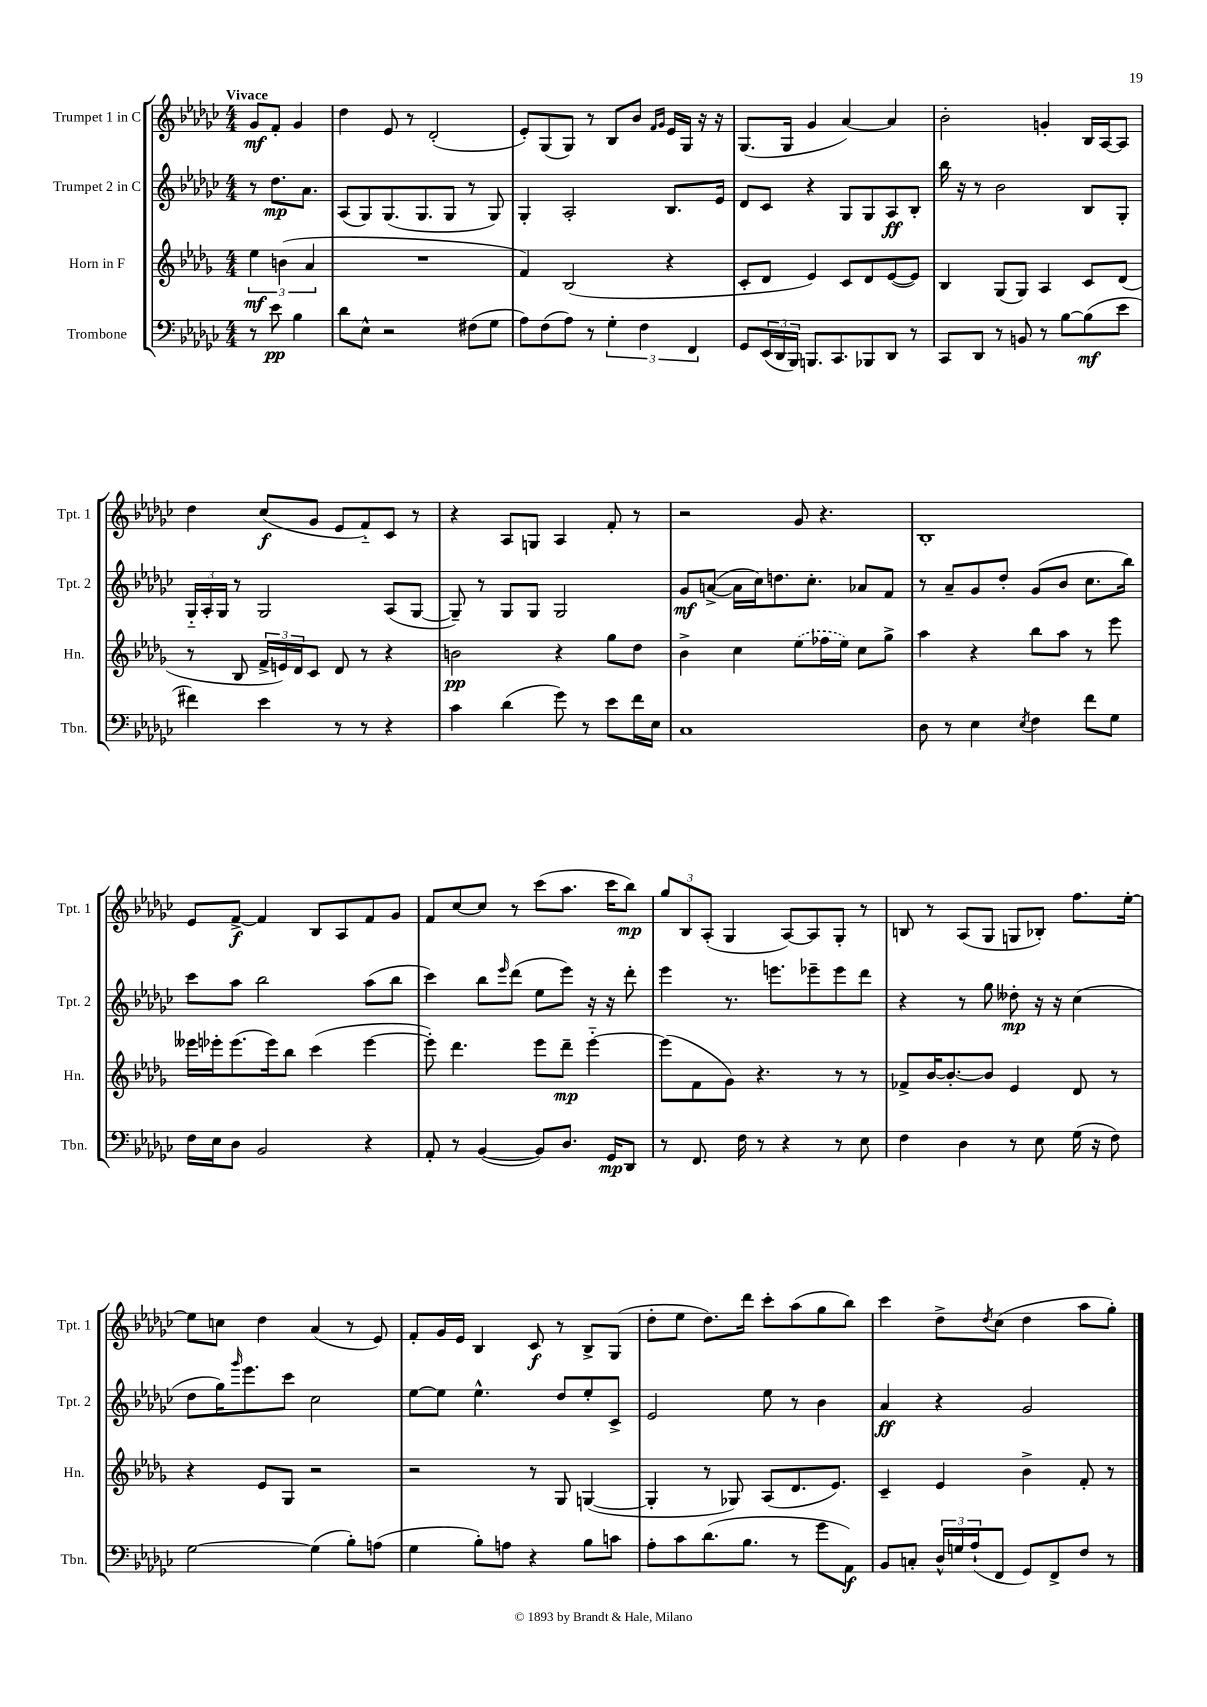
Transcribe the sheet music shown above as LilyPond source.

<<
\new StaffGroup <<
\new Staff = "s0" \with { instrumentName = "Trumpet 1 in C" shortInstrumentName = "Tpt. 1" } {
    \clef treble \key ges \major \numericTimeSignature \time 4/4 \partial 2 \tempo "Vivace"
    ges'8\mf f'8-. ges'4 |
    des''4 ees'8 r8 des'2-.( |
    ees'8-.) ges8( ges8) r8 bes8 bes'8 \grace { f'16 ges'16 } ees'16 ges16 r16 r16 |
    ges8.( ges16 ges'4 aes'4~) aes'4 |
    bes'2-. g'4-. bes16 aes16~ aes8 |
    des''4 ces''8\f( ges'8 ees'8 f'8-_) ces'8 r8 |
    r4 aes8 g8 aes4 f'8-. r8 |
    r2 ges'8 r4. |
    bes1-. |
    ees'8 f'8~->\f f'4 bes8 aes8 f'8 ges'8 |
    f'8 ces''8~ ces''8 r8 ces'''8( aes''8. ces'''16 bes''8\mp) |
    \tuplet 3/2 { ges''8 bes8 aes8-.( } ges4 aes8~) aes8 ges8-. r8 |
    b8 r8 aes8( ges8 g8 bes8-.) f''8. ees''16~-. |
    ees''8 c''8 des''4 aes'4( r8 ees'8) |
    f'8-. ges'16 ees'16 bes4 ces'8\f r8 bes8-> ges8( |
    des''8-. ees''8 des''8.) des'''16 ces'''8-. aes''8( ges''8 bes''8) |
    ces'''4 des''8-> \acciaccatura { des''8 } ces''8( des''4 aes''8 ges''8-.) \bar "|." |
}
\new Staff = "s1" \with { instrumentName = "Trumpet 2 in C" shortInstrumentName = "Tpt. 2" } {
    \clef treble \key ges \major \numericTimeSignature \time 4/4 \partial 2
    r8 des''8.\mp aes'8. |
    aes8( ges8) ges8.( ges8. ges8 r8 ges8) |
    ges4-. aes2-. bes8. ees'16 |
    des'8 ces'8 r4 ges8 ges8 aes8\ff bes8-. |
    bes''16 r16 r8 bes'2 bes8 ges8-. |
    \tuplet 3/2 { ges16-_ aes16-. ges16 } r8 ges2 aes8( ges8~ |
    ges8--) r8 ges8 ges8 ges2 |
    ges'8\mf a'8~->( a'16 ces''16) d''8. ces''8.-. aes'8 f'8 |
    r8 aes'8-- ges'8 des''8-. ges'8( bes'8 ces''8. bes''16) |
    ces'''8 aes''8 bes''2 aes''8( bes''8 |
    ces'''4) bes''8 \grace { ees'''16 } des'''8( ees''8 ees'''8) r16 r16 des'''8-. |
    ees'''4 r8. e'''8. ees'''8-- ees'''8 des'''8 |
    r4 r8 ges''8 deses''8-.\mp r16 r16 ces''4( |
    des''8 ges''16) \grace { ges'''16 } ees'''8. ces'''8 ces''2 |
    ees''8~ ees''8 ees''4.-^ des''8 ees''8-. ces'8-> |
    ees'2 ees''8 r8 bes'4 |
    aes'4\ff r4 ges'2 \bar "|." |
}
\new Staff = "s2" \with { instrumentName = "Horn in F" shortInstrumentName = "Hn." } {
    \clef treble \key des \major \numericTimeSignature \time 4/4 \partial 2
    \tuplet 3/2 { ees''4\mf b'4( aes'4 } |
    R1 |
    f'4) bes2( r4 |
    c'8-. des'8 ees'4) c'8 des'8 ees'8~( ees'8) |
    bes4 ges8( ges8) aes4 c'8 des'8( |
    r8 bes8 \tuplet 3/2 { f'16-> e'16) des'16 } c'8 des'8 r8 r4 |
    b'2\pp r4 ges''8 des''8 |
    bes'4-> c''4 \once \slurDashed ees''8( fes''16 ees''16) c''8 ges''8-> |
    aes''4 r4 bes''8 aes''8 r8 ees'''8 |
    eeses'''16 ees'''16-. ees'''8.( ees'''16) bes''8 c'''4( ees'''4~ |
    ees'''8-.) des'''4. ees'''8 des'''8--\mp ees'''4~-_ |
    ees'''8( f'8 ges'8) r4. r8 r8 |
    fes'8-> bes'16~ bes'8.~-. bes'8 ees'4 des'8 r8 |
    r4 ees'8 ges8 r2 |
    r2 r8 ges8 g4~( |
    g4-. r8 ges8) aes8( des'8. ees'8.) |
    c'4-- ees'4 bes'4-> f'8-. r8 \bar "|." |
}
\new Staff = "s3" \with { instrumentName = "Trombone" shortInstrumentName = "Tbn." } {
    \clef bass \key ges \major \numericTimeSignature \time 4/4 \partial 2
    r8 ees'8\pp bes4 |
    des'8 ees8-^ r2 fis8( ges8 |
    aes8) f8( aes8) r8 \tuplet 3/2 { ges4-. f4 f,4 } |
    ges,8 \tuplet 3/2 { ees,16( des,16 bes,,16) } b,,8. ces,8. bes,,8 des,8 r8 |
    ces,8 des,8 r8 b,8 r8 bes8~ bes8\mf( ees'8 |
    fis'4) ees'4 r8 r8 r4 |
    ces'4 des'4( ges'8) r8 ees'8 f'16 ees16 |
    ces1 |
    des8 r8 ees4 \acciaccatura { ees8 } f4 f'8 ges8 |
    f16 ees16 des8 bes,2 r4 |
    aes,8-. r8 bes,4~( bes,8) des8. ges,16\mp des,8 |
    r8 f,8. f16 r8 r4 r8 ees8 |
    f4 des4 r8 ees8 ges16( r16 f8) |
    ges2~ ges4( bes8-.) a8( |
    ges4 bes8-.) a8 r4 bes8 c'8 |
    aes8-. ces'8 des'8.( bes8. r8 ges'8 aes,8\f) |
    bes,8 c8-. \tuplet 3/2 { des16-^ g16 aes16-!( } f,8 ges,8) f,8-> f8 r8 \bar "|." |
}
>>
>>
\layout { \context { \Score \remove "Bar_number_engraver" } }
